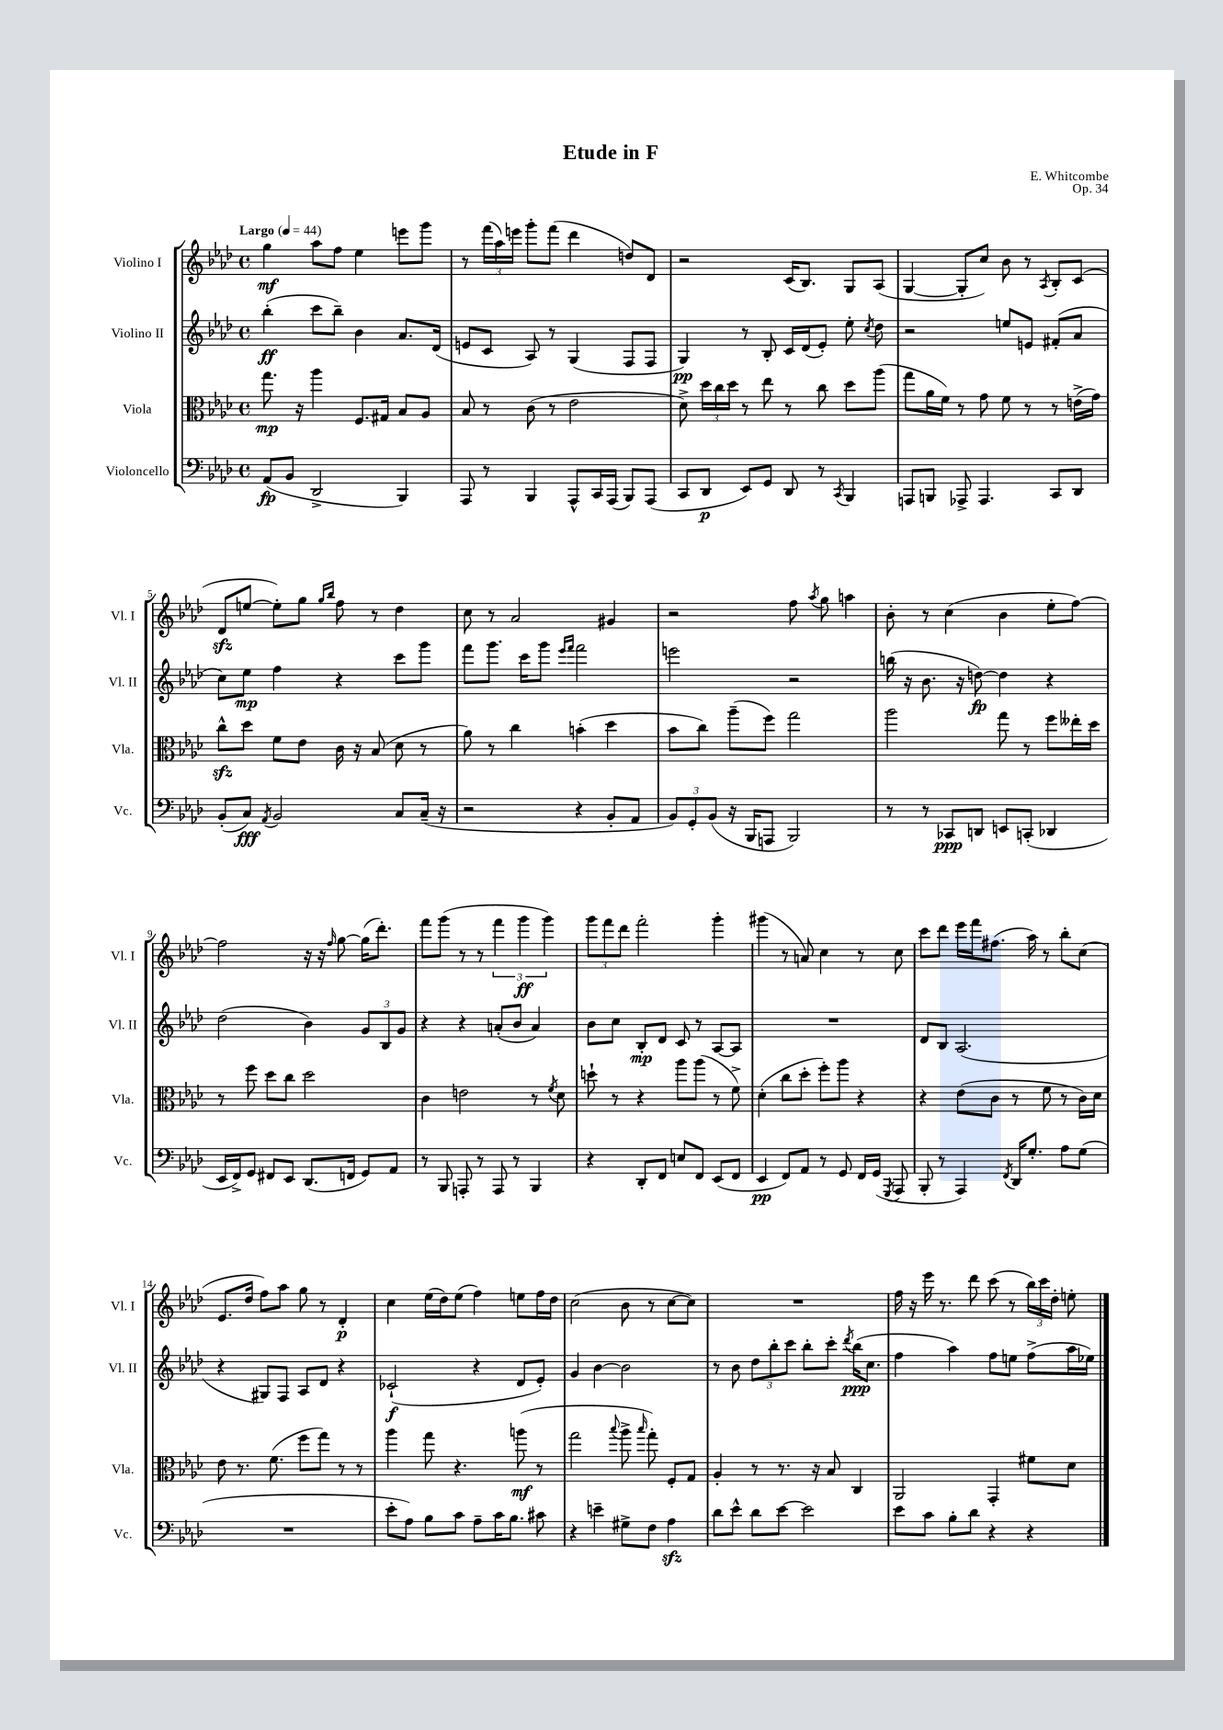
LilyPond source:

\header { title = "Etude in F" composer = "E. Whitcombe" opus = "Op. 34" }
<<
\new StaffGroup <<
\new Staff = "s0" \with { instrumentName = "Violino I" shortInstrumentName = "Vl. I" } {
    \clef treble \key aes \major \defaultTimeSignature \time 4/4 \tempo "Largo" 4 = 44
    \autoBeamOff g''4\mf aes''8[ f''8] ees''4 e'''8[ g'''8] |
    r8 \tuplet 3/2 { f'''16[( aes''16) e'''16] } g'''8[-. f'''8]( des'''4 d''8[) des'8] |
    r2 c'16[( bes8.]) g8[ aes8]( |
    g4~ g8[-. c''8]) bes'8 r8 \acciaccatura { aes8 } bes8[-. c'8]( |
    des'8[\sfz e''8]~ e''8[-.) g''8] \grace { g''16[ bes''16] } f''8 r8 des''4 |
    c''8 r8 aes'2 gis'4 |
    r2 f''8 \acciaccatura { aes''8 } g''8 a''4 |
    bes'8-. r8 c''4( bes'4 ees''8[-. f''8]~) |
    f''2 r16 r16 \grace { f''16 } g''8~ g''16[( des'''8.]-.) |
    f'''8[ g'''8]( r8 r8 \tuplet 3/2 { f'''4 g'''4\ff g'''4) } |
    \tuplet 3/2 { g'''8[ f'''8 des'''8] } f'''2-. g'''4-. |
    gis'''4( r8 a'8) c''4 r8 c''8 |
    c'''8[ des'''8] ees'''16[ f'''16 fis''8.]( aes''16) r8 bes''8[-. c''8]( |
    ees'8.[ des''16] f''8[) aes''8] g''8 r8 des'4-.\p |
    c''4 ees''16[( des''16) ees''8]( f''4) e''8[ f''16 des''16] |
    c''2( bes'8 r8 c''8[~ c''8]) |
    R1 |
    f''16 r16 ees'''16 r8. des'''8 c'''8( r8 \tuplet 3/2 { bes''16[) c'''16 des''16]-. } e''8-. \bar "|." |
}
\new Staff = "s1" \with { instrumentName = "Violino II" shortInstrumentName = "Vl. II" } {
    \clef treble \key aes \major \defaultTimeSignature \time 4/4
    \autoBeamOff bes''4-.\ff( c'''8[ bes''8]--) bes'4 aes'8.[ des'16]( |
    e'8[ c'8] aes8) r8 g4( f8[ f8] |
    g4\pp) r8 bes8-. c'16[ des'16( ees'8]-.) ees''8-. \acciaccatura { c''8 } des''8 |
    r2 e''8[ e'8] fis'8[-.( aes'8] |
    c''8[) ees''8]\mp f''4 r4 c'''8[ g'''8] |
    f'''8[ g'''8.] c'''16[ g'''8] \grace { ees'''16[ f'''16] } f'''2 |
    e'''2 r2 |
    b''16( r16 bes'8. r16 d''8~\fp) d''4 r4 |
    des''2( bes'4) \tuplet 3/2 { g'8[ bes8 g'8] } |
    r4 r4 a'8[-.( bes'8] a'4) |
    bes'8[ c''8] bes8[-.\mp des'8] c'8 r8 aes8[~ aes8] |
    R1 |
    des'8[ bes8] aes2.( |
    r4 gis8[) f8] aes8[ des'8] r4 |
    ces'2-!\f( r4 des'8[ ees'8]-.) |
    g'4 bes'4~ bes'2 |
    r8 bes'8 \tuplet 3/2 { des''8[ bes''8-. c'''8] } bes''8[-. c'''8]-. \acciaccatura { des'''8 } bes''16[\ppp( c''8.] |
    f''4 aes''4) f''8[ e''8] f''8[->( aes''16 ees''16]) \bar "|." |
}
\new Staff = "s2" \with { instrumentName = "Viola" shortInstrumentName = "Vla." } {
    \clef alto \key aes \major \defaultTimeSignature \time 4/4
    \autoBeamOff g''8.\mp r16 aes''4 f8.[ gis16] bes8[ aes8] |
    bes8 r8 c'8( r8 ees'2 |
    des'8->) \tuplet 3/2 { des''16[ c''16 des''16] } r8 ees''8 r8 c''8 des''8[ aes''8]( |
    g''8[ aes'16 f'16]) r8 g'8 f'8 r8 r8 e'16[->( g'16]) |
    c''8[-^\sfz des''8] f'8[ ees'8] c'16 r16 bes8( des'8 r8 |
    aes'8) r8 c''4 b'4-.( des''4 |
    bes'8[ c''8]) aes''8[--( f''8]) g''2 |
    aes''2 g''8 r8 f''8[ eeses''16-. des''16] |
    r8 f''8 des''8[ c''8] des''2 |
    c'4 e'2 r8 \acciaccatura { f'8 } des'8 |
    d''8-! r8 r4 aes''8[ aes''8]( r8 f'8->) |
    des'4-.( c''8[ des''8]-. f''8[-.) aes''8] r4 |
    r4 ees'8[( c'8] r8 f'8 r8 c'16[) des'16] |
    ees'8 r8. f'8.( f''8[ g''8]) r8 r8 |
    aes''4 g''8 r4. a''8\mf( r8 |
    g''2 \appoggiatura { bes''8 } aes''8-> \grace { bes''16 } g''8-.) f8[-. g8] |
    aes4-. r8 r8. r16 bes8 c4 |
    aes,2 g,4-. fis'8[ des'8] \bar "|." |
}
\new Staff = "s3" \with { instrumentName = "Violoncello" shortInstrumentName = "Vc." } {
    \clef bass \key aes \major \defaultTimeSignature \time 4/4
    \autoBeamOff aes,8[\fp( bes,8] des,2-> bes,,4) |
    aes,,8 r8 bes,,4 aes,,8[-^ c,16 aes,,16]( bes,,8[) aes,,8]( |
    c,8[ des,8]\p ees,8[) g,8] des,8 r8 \acciaccatura { c,8 } bes,,4 |
    a,,8[ b,,8] aes,,8-> aes,,4. c,8[ des,8] |
    bes,8[-.( c8]\fff) \acciaccatura { aes,8 } bes,2 c8[ c16]--( r16 |
    r2 r4 bes,8[-. aes,8] |
    \tuplet 3/2 { bes,8[) g,8-. bes,8]( } r16 bes,,16[ a,,8] bes,,2) |
    r8 r8 ces,8[\ppp d,8] e,8[ c,8]-.( des,4 |
    ees,16[ f,16->) g,8] fis,8[ ees,8] des,8.[( f,16] g,8[) aes,8] |
    r8 bes,,8 a,,8-. r8 a,,8 r8 bes,,4 |
    r4 des,8[-. f,8] e8[ f,8] ees,8[( f,8] |
    ees,4\pp f,8[) aes,8] r8 g,8 f,16[ g,16]( \acciaccatura { g,,8 } aes,,8 |
    bes,,8-. r8 aes,,4) \acciaccatura { f,8 } des,16[ g8.]-. aes8[ g8]( |
    R1 |
    ees'8[-. aes8]) bes8[ c'8] aes8[-- c'16 bes8.] cis'8 |
    r4 e'4-- gis8[-> f8] aes4\sfz |
    des'8[ ees'8]-^ des'8[ ees'8]~ ees'2 |
    ees'8[ c'8] bes8[-. des'8] r4 r4 \bar "|." |
}
>>
>>
